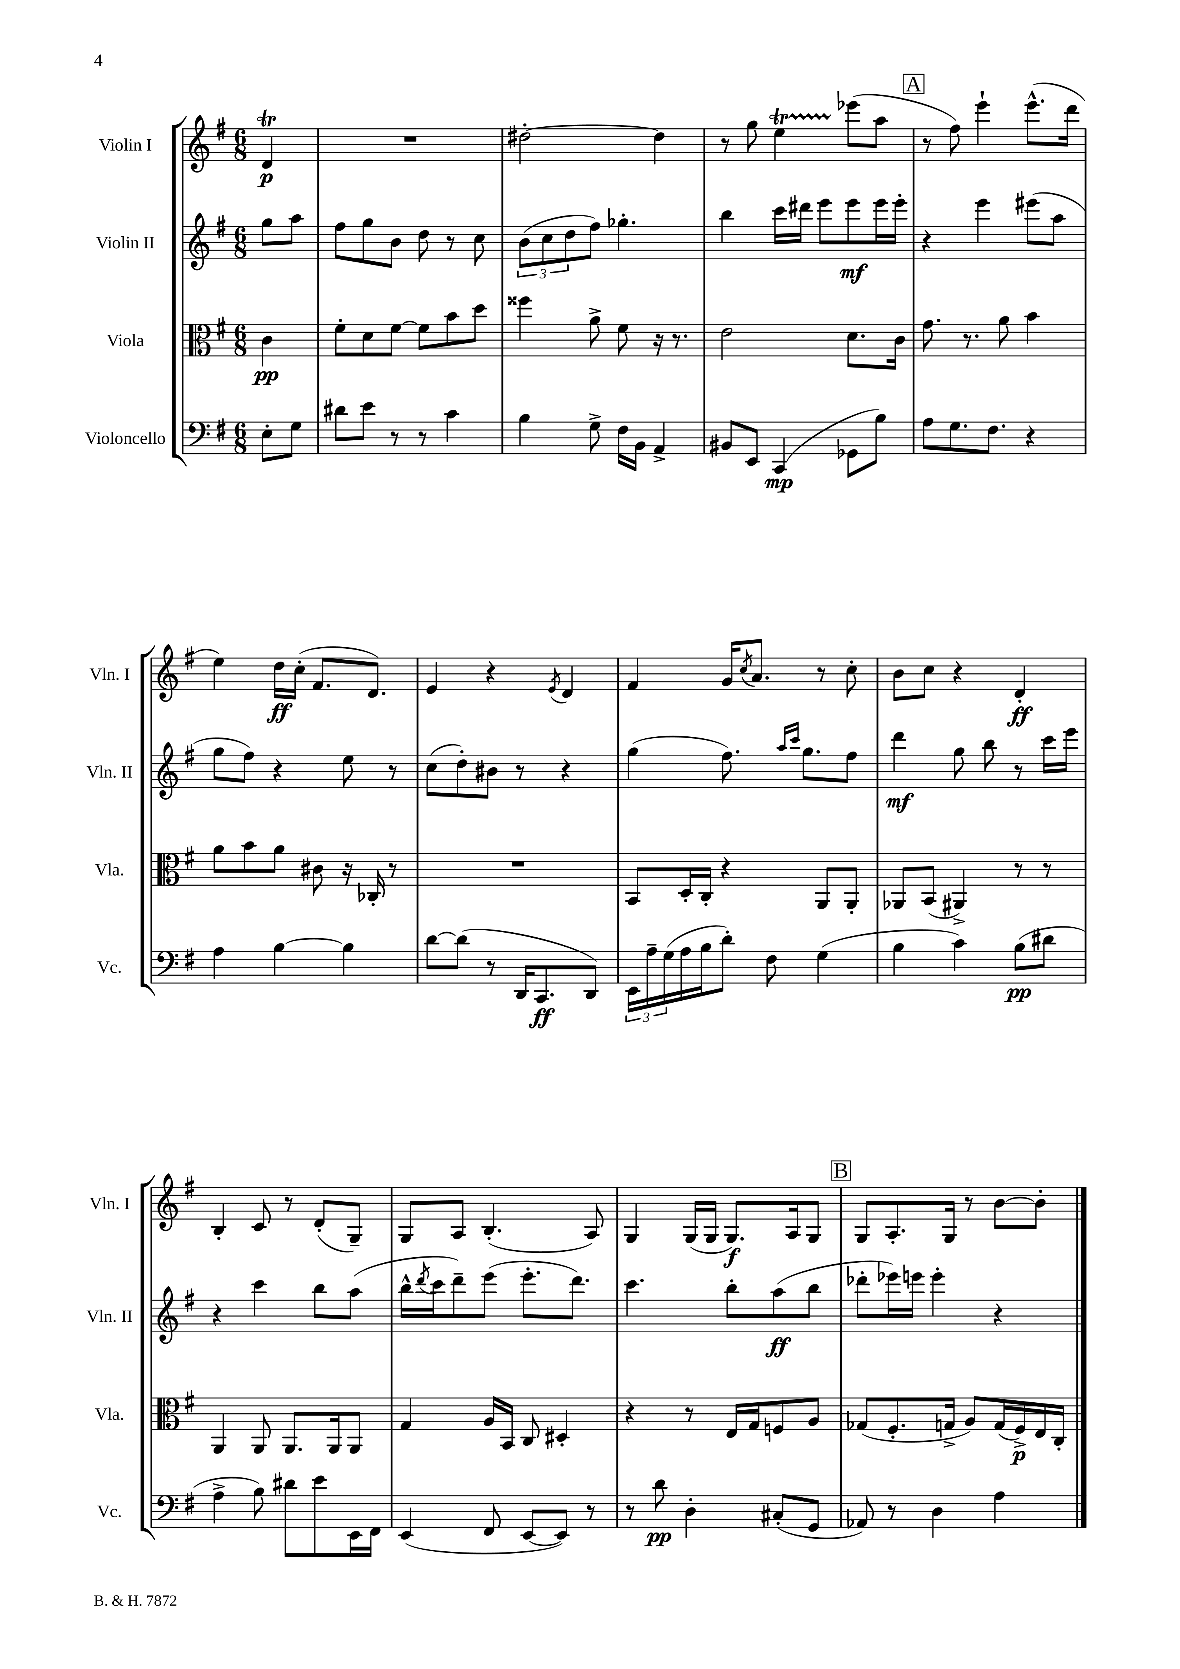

**kern	**kern	**kern	**kern
*staff4	*staff3	*staff2	*staff1
*clefF4	*clefC3	*clefG2	*clefG2
*k[f#]	*k[f#]	*k[f#]	*k[f#]
*M6/8	*M6/8	*M6/8	*M6/8
8E'\L	4c\	8gg\L	4d/
8G\J	.	8aa\J	.
=	=	=	=
8d#\L	8f#'\L	8ff#\L	2.r
8e\J	8d\	8gg\	.
8r	[8f#\J	8b\J	.
8r	8f#\]L	8dd\	.
4c\	8b\	8r	.
.	8dd\J	8cc\	.
=	=	=	=
4B\	4ff##\	(12b\L	[2dd#'\
.	.	12cc\	.
.	.	12dd\	.
8G^\	8a^\	8ff#\J)	.
16F#\LL	8f#\	4.gg-'\	.
16BB\JJ	.	.	.
4AA^/	16r	.	4dd#\]
.	8.r	.	.
=	=	=	=
8BB#/L	2e\	4bb\	8r
8EE/J	.	.	8gg\
(4CC/	.	16ccc\LL	4ee\
.	.	16ddd#\JJ	.
.	.	8eee\L	.
8GG-\L	8.d\L	8eee\	(8eee-\L
8B\J)	.	16eee\L	8aa\J
.	16c\Jk	16eee'\JJ	.
=	=	=	=
8A\L	8.g\	4r	8r
8.G\	.	.	8ff#\)
.	8.r	.	.
.	.	4eee\	4eee`\
8.F#\J	.	.	.
.	8a\	.	.
4r	4b\	(8eee#\L	(8.eee^^\L
.	.	8aa\J	.
.	.	.	16ddd\Jk
=	=	=	=
4A\	8a\L	8gg\L	4ee\)
.	8b\	8ff#\J)	.
[4B\	8a\J	4r	16dd\LL
.	.	.	(16cc'\JJ
.	8c#\	.	8.f#/L
4B\]	16r	8ee\	.
.	16C-'/	.	8.d/J)
.	8r	8r	.
=	=	=	=
[8d\L	2.r	(8cc\L	4e/
(8d\]J	.	8dd'\)	.
8r	.	8b#\J	4r
16DD/LK	.	8r	.
8.CC/	.	.	.
.	.	.	8qe/
.	.	4r	4d/
8DD/J)	.	.	.
=	=	=	=
24EE\LL	8BB/L	(4gg\	4f#/
24A~\	.	.	.
(24G\	.	.	.
16A\	16D'/L	.	.
16B\J	16C'/JJ	.	.
8d'\J)	4r	8.ff#\)	16g/LK
.	.	.	8qcc/
.	.	.	8.a/J
8F#\	.	.	.
.	.	16qqaa/LL	.
.	.	16qqccc/JJ	.
.	.	8.gg\L	.
(4G\	8AA/L	.	8r
.	8AA'/J	8ff#\J	8cc'\
=	=	=	=
4B\	8AA-/L	4ddd\	8b\L
.	(8BB/J	.	8cc\J
4c\)	4AA#^/)	8gg\	4r
.	.	8bb\	.
(8B\L	8r	8r	4d'/
8d#\J	8r	16ccc\LL	.
.	.	16eee\JJ	.
=	=	=	=
4A^\	4AA/	4r	4B'/
8B\)	8AA/	4ccc\	8c/
8d#\L	8.AA/L	.	8r
8e\	.	8bb\L	(8d'/L
.	16AA/k	.	.
16EE\L	8AA/J	(8aa\J	8G~/J)
16FF#\JJ	.	.	.
=	=	=	=
(4EE/	4G/	16bb^^\LL	8G/L
.	.	8qddd/	.
.	.	16ccc\J	.
.	.	8ddd~\)	8A/J
8FF#/	16A/LL	(8eee\J	(4.B'/
.	16BB/JJ	.	.
[8EE/L	8C/	8.eee'\L	.
8EE/]J)	4D#'/	.	.
.	.	8.ddd\J)	.
8r	.	.	8A/)
=	=	=	=
8r	4r	4.ccc\	4G/
8d\	.	.	.
4D'\	8r	.	(16G/LL
.	.	.	16G/JJ
.	16E/LL	8bb'\L	8.G/L)
.	16G/J	.	.
(8C#'/L	8F/	(8aa\	.
.	.	.	16A/k
8GG/J	8A/J	8bb\J	8G/J
=	=	=	=
8AA-/)	(8G-/L	8ddd-'\L	8G/L
8r	8.F#'/	16eee-\L)	8.A'/
.	.	16eee\JJ	.
4D\	.	4eee'\	.
.	16G^/Jk	.	16G/Jk
.	8A/L)	.	8r
4A\	(16G/L	4r	[8b\L
.	16F#^/)	.	.
.	16E/	.	8b'\]J
.	16C'/JJ	.	.
==	==	==	==
*-	*-	*-	*-
